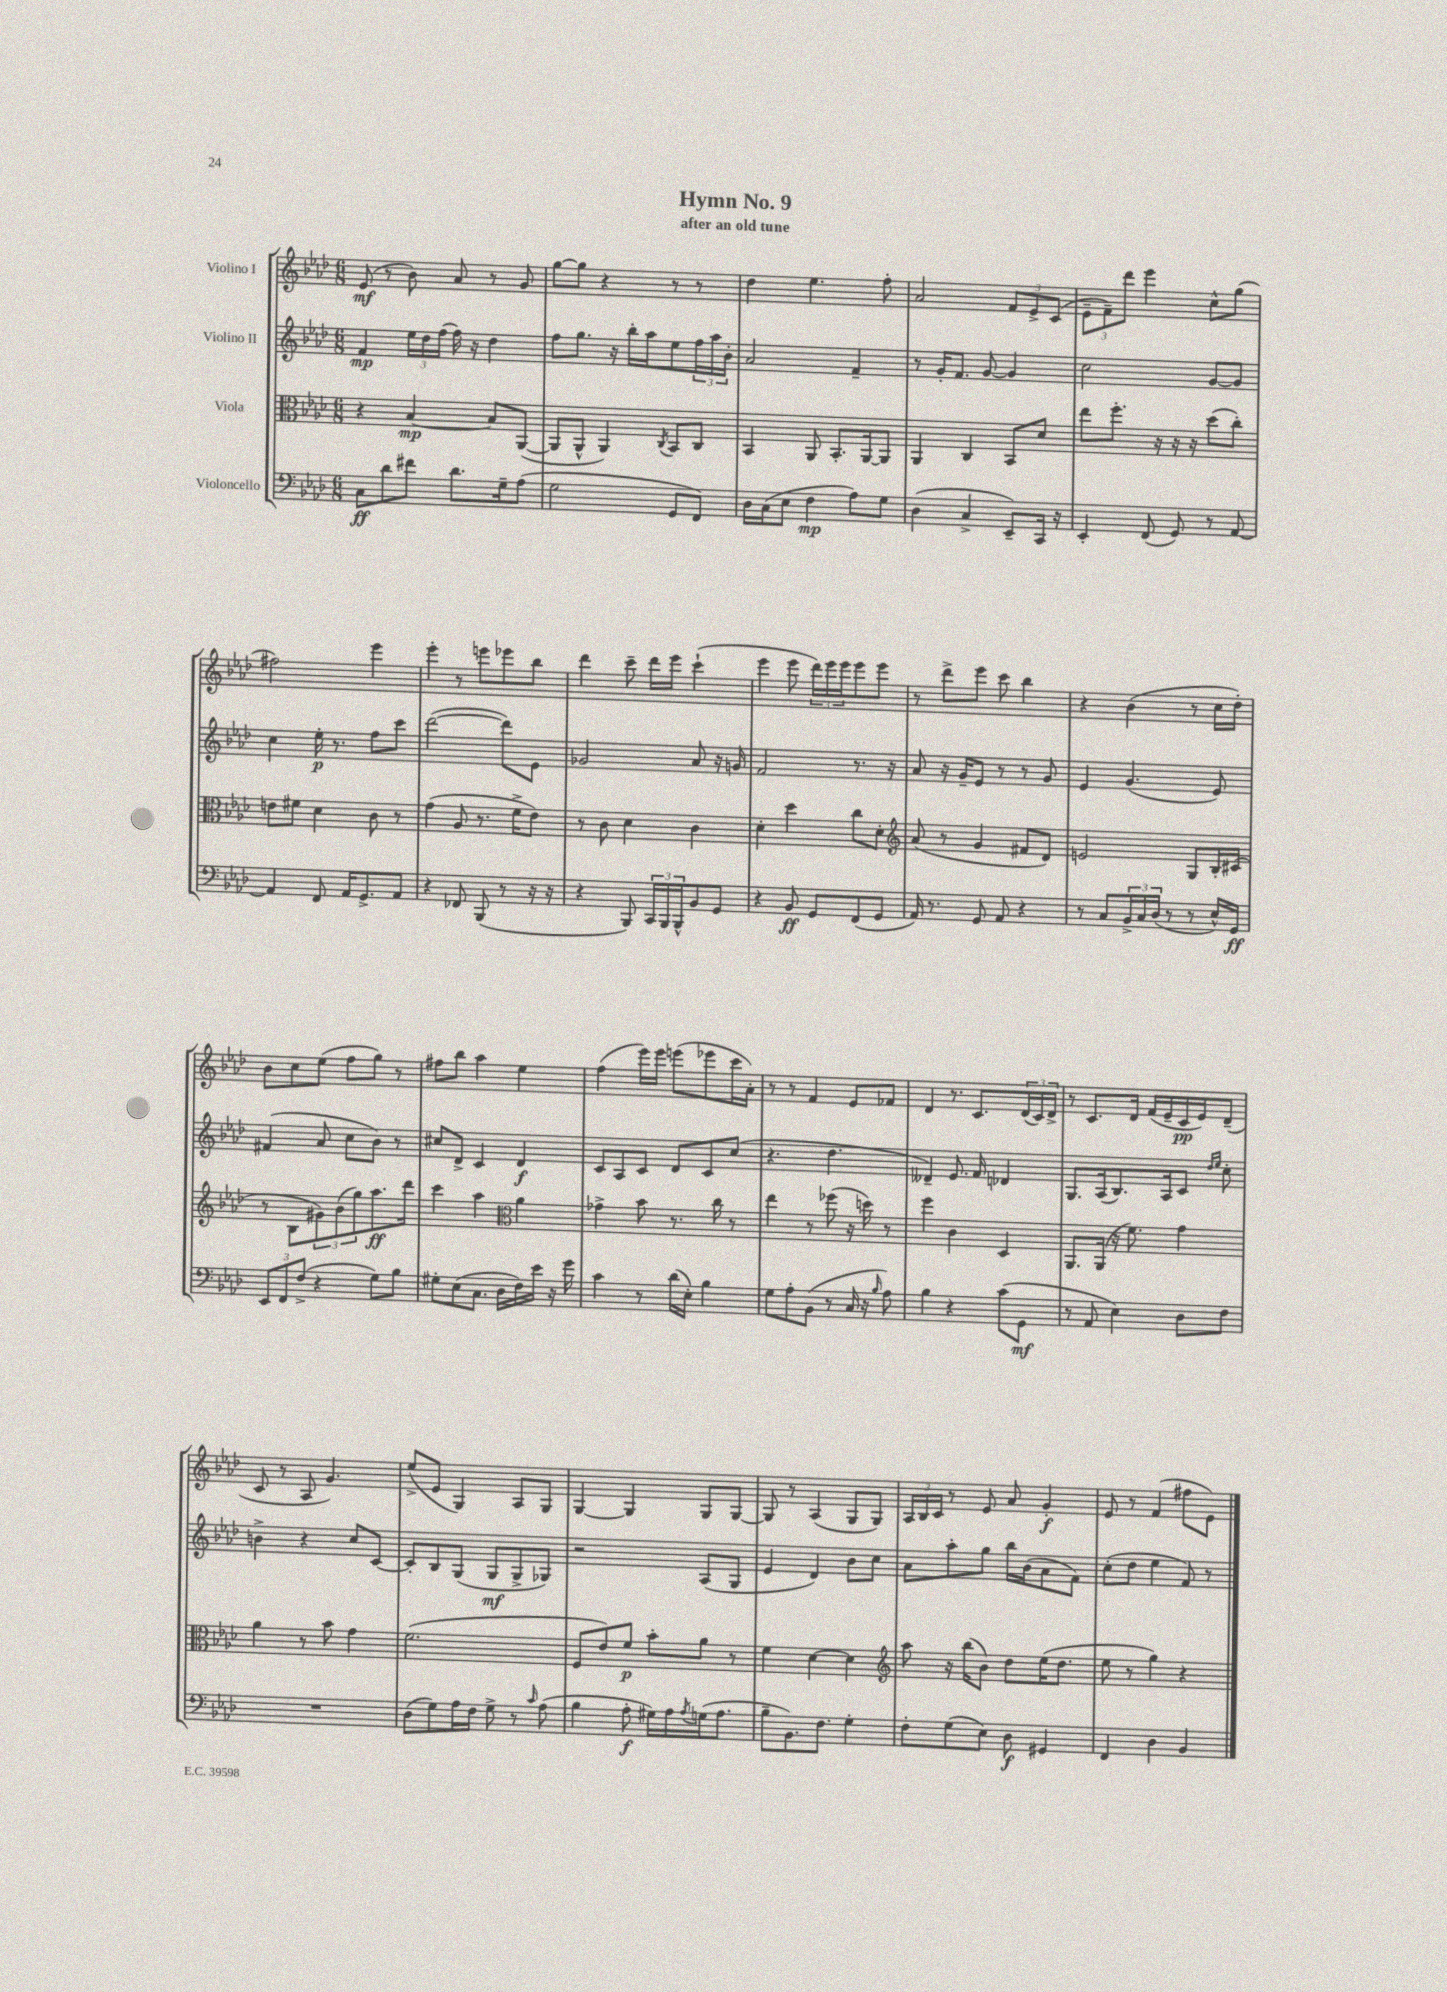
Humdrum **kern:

**kern	**kern	**kern	**kern
*staff4	*staff3	*staff2	*staff1
*clefF4	*clefC3	*clefG2	*clefG2
*k[b-e-a-d-]	*k[b-e-a-d-]	*k[b-e-a-d-]	*k[b-e-a-d-]
*M6/8	*M6/8	*M6/8	*M6/8
8C\L	4r	4f/	(8e-/
8d-\	.	.	8r
8f#\J	[4B-/	24ee-\LL	8b-\)
.	.	24dd-\	.
.	.	(24ff\JJ	.
8.d-\L	.	16ff\)	8a-/
.	.	16r	.
.	8B-/]L	4dd-\	8r
16G~\k	.	.	.
(8A-\J	([8AA-/J	.	8g/
=	=	=	=
2G\	8AA-/]L	8ff\L	[8gg\L
.	8AA-^^/J	8.gg\J	8gg\]J
.	4AA-/)	.	4r
.	.	16r	.
.	.	16bb-'\LL	.
.	.	16aa-\J	.
.	8qC/	.	.
8GG/L	8BB-/L	8ee-\	8r
8FF/J)	8C/J	24ff\L	8r
.	.	24aa-\	.
.	.	24b-'\JJ	.
=	=	=	=
16D-\LL	4BB-/	2a-/	4dd-\
(16C\J	.	.	.
8E-\J	.	.	.
4F\	8AA-/	.	4.ee-\
.	8.BB-'/L	.	.
8A-\L)	.	4f~/	.
.	[16AA-/k	.	.
8G\J	8AA-/]J	.	8ff'\
=	=	=	=
(4D-\	4AA-/	8r	2a-/
.	.	16g'/LK	.
.	.	8.f/J	.
4C^/	4C/	.	.
.	.	[8g/	.
8EE-~/L)	8BB-/L	4g/]	12f/L
.	.	.	12e-^/
16CC/Jk	8d-/J	.	.
.	.	.	(12c/J
16r	.	.	.
=	=	=	=
4EE-'/	8ee-\L	2cc\	12e-~\L
.	.	.	12f~\)
.	8.ff'\J	.	.
.	.	.	12ddd-\J
(8FF/	.	.	4eee-\
.	16r	.	.
8GG/)	16r	.	.
.	16r	.	.
8r	(8dd-\L	[8g/L	8cc^^\L
[8AA-/	8cc'\J)	8g/]J	(8gg\J
=	=	=	=
4AA-/]	8e\L	4cc\	2ff#\)
.	8f#\J	.	.
8FF/	4d-\	16ee-'\	.
.	.	8.r	.
16AA-/LK	.	.	.
8.GG^/	.	.	.
.	8c\	8ff\L	4eee-\
8AA-/J	8r	8ccc\J	.
=	=	=	=
4r	(4g\	([2ddd-\	4eee-'\
8FF-/	8A-/	.	8r
(8BBB-/	8.r	.	8eee\L
8r	.	8ddd-\]L)	8eee-\
.	16f^\LK	.	.
16r	8e-\J)	8e-\J	8bb-\J
16r	.	.	.
=	=	=	=
4r	8r	2g-/	4ddd-\
.	8c\	.	.
8BBB-/)	4d-\	.	8ccc~\
24CC/LL	.	.	16ddd-\LL
24BBB-/	.	.	.
.	.	.	16eee-\JJ
24BBB-^^/J	.	.	.
8BB-/	4c\	8a-/	(4ccc`\
8GG/J	.	16r	.
.	.	16g/	.
=	=	=	=
4r	4d-'\	2f/	4eee-\
8BB-/	4dd-\	.	8eee-\
8GG/L	.	.	24ddd-\LL)
.	.	.	24eee-\
.	.	.	24eee-\J
(8FF/	8cc\L	8.r	8eee-\
8GG/J	8d-'\J	.	8eee-\J
.	.	16r	.
=	=	=	=
*	*clefG2	*	*
16AA-/)	(8a-/	8a-/	8r
8.r	.	.	.
.	8r	16r	8ddd-^\L
.	.	16g~/LK	.
8GG/	4g/	8e-/J	8eee-\J
8AA-/	.	8r	8ccc\
4r	8f#/L	8r	4bb-\
.	8d-/J)	8g/	.
=	=	=	=
8r	2e/	4e-/	4r
8C/L	.	.	.
24BB-^/L	.	(4.g/	(4b-\
24C/	.	.	.
(24D-/JJ	.	.	.
8r	.	.	.
8r	8G/L	.	8r
16E-^^/LL)	16B-'/L	8e-/)	16cc\LL
16GG/JJ	(16c#/JJ	.	16dd-'\JJ)
=	=	=	=
12EE-/L	8r	(4f#/	8b-\L
12FF/	.	.	.
.	8B-\L	.	8cc\
(12F^/J	.	.	.
4r	12g#\)	8a-/	(8ee-\J
.	(12b-\	.	.
.	.	8cc\L	8ff\L
.	12gg\)	.	.
8G\L)	8.aa-\	8b-\J)	8gg\J)
8B-\J	.	8r	8r
.	16ddd-\Jk	.	.
=	=	=	=
8G#'\L	4ccc\	8cc#/L	8ff#\L
(8E-\	.	8d-^/J	8bb-\J
8.C\J	4aa-\	4c/	4aa-\
16D-\LL	.	.	.
*	*clefC3	*	*
16F\)	4a-\	4d-/	4ee-\
16e-\JJ	.	.	.
16r	.	.	.
16g\	.	.	.
=	=	=	=
4c\	4g-^\	8c/L	(4ff\
.	.	8A-/	.
8r	8b-\	8c/J	16eee-\LL)
.	.	.	16eee-\JJ
(16d-\LL	8.r	8d-/L	(8eee\L
16E-'\JJ)	.	.	.
4B-\	.	8c/	8eee-\
.	16cc\	.	.
.	8r	(8cc/J	16ccc\L
.	.	.	16a-'\JJ)
=	=	=	=
8G\L	4ee-\	4.r	8r
8A-'\	.	.	8r
(8BB-\J	8r	.	4f/
8r	(8ff-\	4.dd-\	.
16C/	16r	.	8e-/L
16r	16dd\)	.	.
16qqB-/	.	.	.
8A-\)	8r	.	8f-/J
=	=	=	=
4B-\	4ff\	4d--~/)	4d-/
4r	4c\	8.e-/	8.r
.	.	16f/	8.c/L
(8c\L	4D-/	4d-/	.
8GG\J	.	.	(24d-/L
.	.	.	24c/)
.	.	.	24d-^/JJ
=	=	=	=
8r	8.AA-/L	8.G/L	8r
8AA-/	.	.	8.c/L
.	(16AA-/Jk	(16A-/k	.
4E-\)	16r	8.B-/)	.
.	8.f\)	.	16d-/Jk
.	.	.	(16f/LL
.	.	16A-/k	16e-~/
8D-\L	4g\	8c/J	16c/
.	.	.	16e-/J)
.	.	16qqdd-/LL	.
.	.	16qqee-/JJ	.
8F\J	.	8cc'\	(8d-~/J
=	=	=	=
2.r	4a-\	4b^\	8c/
.	.	.	8r
.	8r	4r	8A-/
.	8b-\	.	4.g/)
.	4g\	8cc/L	.
.	.	[8c/J	.
=	=	=	=
(8D-\L	(2.f\	8c'/]L	(8ee-^/L
8G\)	.	8B-/	8e-/J
16A-\L	.	(8G/J	4G/)
16F\JJ	.	.	.
8G^\	.	8G/L	.
8r	.	8G^/	8A-/L
16qqc/	.	.	.
(8A-\	.	8G-/J)	8G/J
=	=	=	=
4B-\	8F/L	2r	[4G/
.	8e-/)	.	.
8A-'\	8f/J	.	4G/]
16G#\LL)	8b-'\L	.	.
16A-\	.	.	.
8qA-/	.	.	.
(16G\J	8a-\J	(8A-/L	8G/L
8.A-\J	.	.	.
.	8r	8G/J	[8G/J
=	=	=	=
8B-~\L	4f\	4e-/	8G/]
8.BB-\)	.	.	8r
.	[4d-\	4d-/)	(4A-/
8.F\J	.	.	.
4G'\	4d-\]	8b-\L	8G/L
.	.	8cc\J	8G/J)
=	=	=	=
*	*clefG2	*	*
8F'\L	8aa-\	8a-\L	24A-/LL
.	.	.	24B-/
.	.	.	24c/JJ
(8G\	16r	8aa-'\	8r
.	(16bb-\LK	.	.
8E-\J)	8b-\J)	8gg\J	8e-/
8D-\	8dd-\L	16bb-\LL	8a-/
.	.	(16b-\J	.
4GG#/	(16ee-\K	8a-\	4g'/
.	8.dd-\J	.	.
.	.	8f\J)	.
=	=	=	=
4FF/	8ee-\	(8cc'\L	8e-/
.	8r	8dd-\J	8r
4D-\	4gg\)	4ee-\	(4f/
4BB-/	4r	8f/)	8ff#\L
.	.	8r	8e-\J)
==	==	==	==
*-	*-	*-	*-
